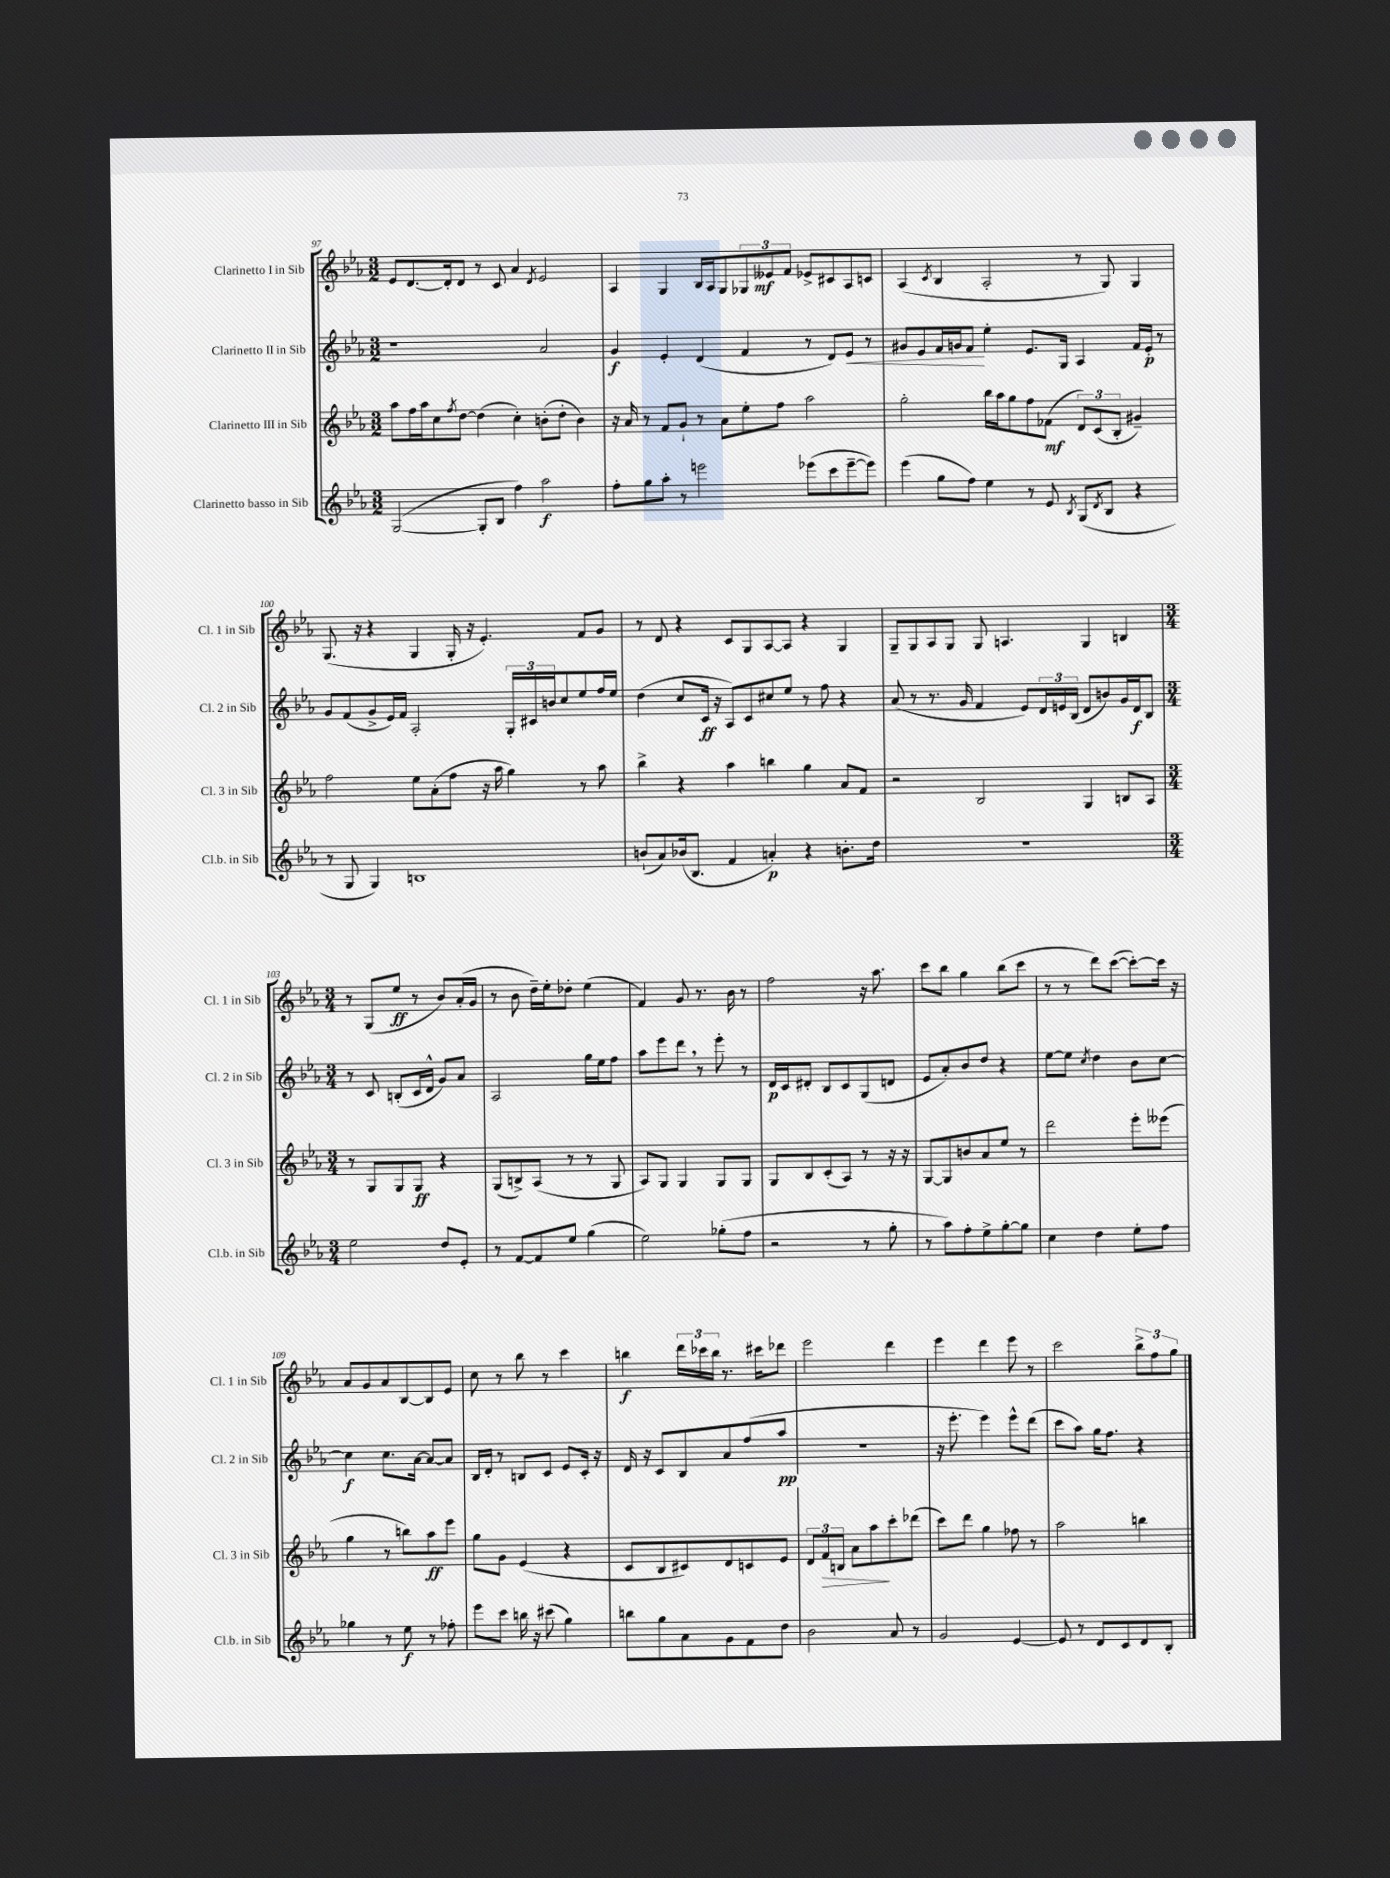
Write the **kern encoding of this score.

**kern	**kern	**kern	**kern
*staff4	*staff3	*staff2	*staff1
*clefG2	*clefG2	*clefG2	*clefG2
*k[b-e-a-]	*k[b-e-a-]	*k[b-e-a-]	*k[b-e-a-]
*M3/2	*M3/2	*M3/2	*M3/2
([2G	8aa-	1r	8e-
.	16ff	.	[8.d
.	16aa-	.	.
.	8cc	.	.
.	.	.	16d']
.	8qff	.	.
.	[8dd	.	8d
8G']	(4dd]	.	8r
8B-	.	.	8c
4ff)	4cc')	.	4a-
.	.	.	8qd
2aa-	(8b'	2a-	2e-
.	8dd'	.	.
.	4b)	.	.
=	=	=	=
8ff'	16r	4g	4A-
.	16a-	.	.
8gg	8r	.	.
8aa-'	8f	4e-'	4G
8r	8g`	.	.
2eee	8r	(4d	16B-
.	.	.	16A-
.	8a-	.	8G
.	8ee-'	4f	12G-
.	.	.	12e--
.	8ff	.	.
.	.	.	12f
(8eee-	2aa-	8r	8e-^
8ccc	.	8d)	8c#
[8eee-~	.	8e-	8A-
8eee-])	.	8r	8c
=	=	=	=
(4eee-	2gg'	8g#	(4A-
.	.	8e-	.
.	.	.	8qc
8gg	.	16f	4B-
.	.	16g	.
8ff)	.	8f	.
4ee-	16bb-	4ee-'	2A-'
.	16aa-	.	.
.	8gg	.	.
8r	8ff	8.e-	.
8e-	(8f-	.	.
.	.	16G	.
8qB-	.	.	.
(8G	12d)	4A-	8r
.	(12c	.	.
8qd	.	.	.
8B-	.	.	8G)
.	12B-'	.	.
4r	4g#~)	16f	4G
.	.	16e-'	.
.	.	8r	.
=	=	=	=
8r	2ff	8g	(8.G
8G	.	(8f	.
.	.	.	16r
4G)	.	8g^	4r
.	.	16e-)	.
.	.	16f	.
1B	8ee-	2A-'	4G
.	(8a-'	.	.
.	8ff	.	16G'
.	.	.	16r
.	16r	.	4.e-')
.	16aa-	.	.
.	4gg)	24G'	.
.	.	24c#	.
.	.	24b	.
.	.	8cc	.
.	8r	8ee-	8f
.	8aa-	16ff	8g
.	.	16ee-	.
=	=	=	=
(8b`	4bb-^	(4dd	8r
8a-)	.	.	8d
(16b-	4r	8cc	4r
8.B-	.	.	.
.	.	16c	.
.	.	16r	.
4f	4aa-	8A-)	8c
.	.	8c	8G
4a')	4bb	8cc#	[8A-
.	.	8ee-	8A-]
4r	4gg	8r	4r
.	.	8ff	.
8.b'	8a-	4r	4G
.	8f	.	.
16dd	.	.	.
=	=	=	=
1.r	2r	(8a-	8G~
.	.	8r	8G
.	.	8.r	8A-
.	.	.	8G
.	.	16g	.
.	2B-	4f	8G
.	.	.	4.A
.	.	8e-)	.
.	.	24d	.
.	.	24e	.
.	.	(24B-	.
.	4G	8d	4G
.	.	8b)	.
.	8B	16g	4B
.	.	16d	.
.	8A-	8B-	.
=	=	=	=
*M3/4	*M3/4	*M3/4	*M3/4
2ee-	8r	8r	8r
.	8G	8c	(8G
.	8G	(8B'	8ee-
.	8G	16c	8r
.	.	16d^^	.
8dd	4r	8g)	8b-)
8e-'	.	8a-	(16a-'
.	.	.	16g
=	=	=	=
8r	(8G	2A-	8r
[8f	8B^)	.	8b-
8f]	(8A-	.	16dd~)
.	.	.	16ee-'
8ee-	8r	.	8dd-'
(4gg	8r	16gg	(4ee-
.	.	16ee-	.
.	8G	8ff	.
=	=	=	=
2ee-)	8A-)	8aa-	4f)
.	8G	8eee-	.
.	4G	8ddd	8g
.	.	8r	8.r
(8gg-'	8G	8eee-'	.
.	.	.	16b-
8ff	8G	8r	8r
=	=	=	=
2r	8G	16d	2ff
.	.	16c	.
.	8B-	8d#'	.
.	(8c'	8B-	.
.	8A-)	8c	.
8r	8r	(8G	16r
.	.	.	8.aa-
8gg'	16r	8d	.
.	16r	.	.
=	=	=	=
8r	[8G	8e-	8ccc
8aa-)	8G]	8a-')	8bb-
8ff'	8b	8b-	4gg
8ee-^	8a-	8dd	.
[8gg'	8ee-	4r	(8bb-
8gg]	8r	.	8ccc
=	=	=	=
4cc	2ddd	[8ee-	8r
.	.	8ee-]	8r
.	.	8qcc	.
4dd	.	4dd	8ddd)
.	.	.	([8ccc
8ee-'	8eee-'	8b-	8ccc'_)
8ff	(8eee--	[8cc	16ccc]
.	.	.	16r
=	=	=	=
4gg-	4gg	4cc]	8a-
.	.	.	8g
8r	8r	8.cc	8a-
8ee-	8bb)	.	[8B-
.	.	[16a-	.
8r	8aa-	8a-_	8B-]
8ff-'	8eee-	8a-]	8e-
=	=	=	=
8eee-	8gg	16B-	8cc
.	.	16d'	.
8ccc	8g	8r	8r
16bb	(4e-	8B	8bb-
16r	.	.	.
(8ccc#	.	8c	8r
4gg)	4r	8e-	4ccc
.	.	16c'	.
.	.	16r	.
=	=	=	=
8bb	8c	16d	4bb
.	.	16r	.
8gg	8B-	8c	.
8a-	8c#)	8B-	24ddd
.	.	.	24ccc-
.	.	.	24bb
8g	8d	8a-	8.r
8f	8c	(8ff	.
.	.	.	16ccc#
8dd	8e-	8aa-	8ddd-
=	=	=	=
2b-	12d	2.r	2eee-
.	12f	.	.
.	12B	.	.
.	8a-	.	.
.	8aa-	.	.
8a-	8ccc'	.	4ddd
8r	(8ddd-	.	.
=	=	=	=
2g	8ccc)	16r	4eee-
.	.	8.eee-'	.
.	8ddd	.	.
.	4gg	4eee-)	4ddd
[4e-	8ff-	8eee-^^	8eee-
.	8r	(8ddd	8r
=	=	=	=
8e-]	2aa-	8ccc	2ccc
8r	.	8aa-)	.
8d	.	16gg	.
.	.	8.ff	.
8c	.	.	.
8d	4bb	4r	12bb-^
.	.	.	12ff
8B-'	.	.	.
.	.	.	12gg
==	==	==	==
*-	*-	*-	*-
